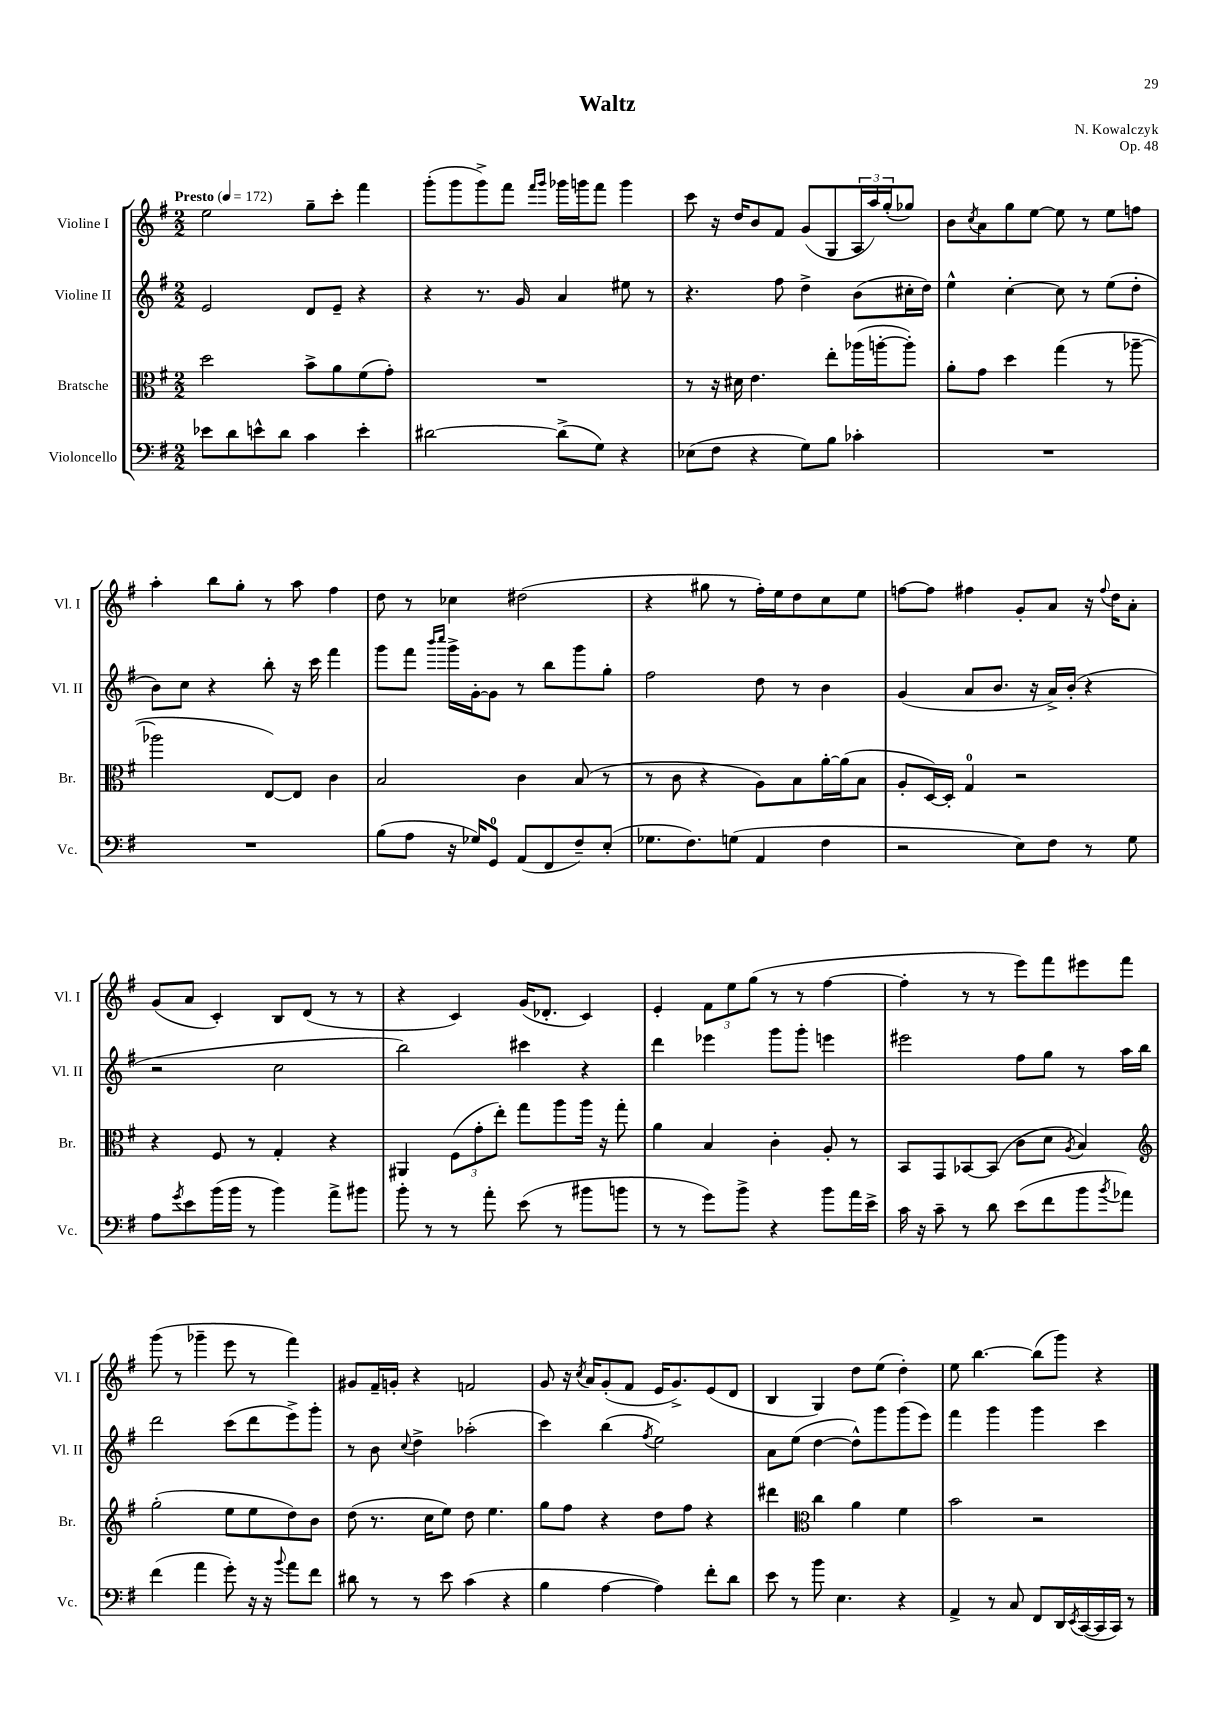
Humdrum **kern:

**kern	**kern	**kern	**kern
*part4	*part3	*part2	*part1
*staff4	*staff3	*staff2	*staff1
*I"Violoncello	*I"Bratsche	*I"Violine II	*I"Violine I
*I'Vc.	*I'Br.	*I'Vl. II	*I'Vl. I
*clefF4	*clefC3	*clefG2	*clefG2
*k[f#]	*k[f#]	*k[f#]	*k[f#]
*M2/2	*M2/2	*M2/2	*M2/2
*MM172	*MM172	*MM172	*MM172
=1	=1	=1	=1
!	!	!	!LO:TX:a:B:t=Presto
8e-X\L	2dd\	2e/	2ee\
8d\	.	.	.
8en^^\	.	.	.
8d\J	.	.	.
4c\	8b^\L	8d/L	8gg~\L
.	8a\	8e~/J	8ccc'\J
4e'\	(8f#\	4r	4fff#\
.	8g'\J)	.	.
=2	=2	=2	=2
[2d#X\	1r	4r	(8ggg'\L
.	.	.	8ggg\
.	.	8.r	8ggg^\)
.	.	.	8fff#\J
.	.	16g/	.
.	.	.	16qqfff#/LL
.	.	.	16qqggg/JJ
(8d#^\L]	.	4a/	16ggg-X\LL
.	.	.	16gggn\J
8G\J)	.	.	8fff#\J
4r	.	8ee#X\	4ggg\
.	.	8r	.
=3	=3	=3	=3
(8E-X\L	8r	4.r	8ccc\
8F#\J	16r	.	16r
.	16d#X\	.	16dd/KL
4r	4.e\	.	8b/
.	.	8ff#\	8f#/J
8G\L)	.	4dd^\	(8g/L
8B\J	8ee'\L	.	8G/
4c-X'\	(16aa-X\L	(8b\L	24A/L
.	.	.	24aa/)
.	[16aan'\J	.	.
.	.	.	(24gg'/J
.	8aa'\J])	16cc#X'\L	8gg-X/J)
.	.	16dd\JJ)	.
=4	=4	=4	=4
1r	8a'\L	4ee^^\	8b\L
.	.	.	8qcc/
.	8g\J	.	8a\
.	4dd\	[4cc'\	8gg\
.	.	.	[8ee\J
.	(4gg\	8cc\]	8ee\]
.	.	8r	8r
.	8r	(8ee\L	8ee\L
.	[8aa-X~\	8dd'\J	8ffn\J
!!LO:LB:g=z
=5	=5	=5	=5
1r	2aa-X\]	8b\L)	4aa'\
.	.	8cc\J	.
.	.	4r	8bb\L
.	.	.	8gg'\J
.	[8E/L)	8bb'\	8r
.	8E/J]	16r	8aa\
.	.	16ccc\	.
.	4c\	4fff#\	4ff#\
=6	=6	=6	=6
(8B\L	2B/	8ggg\L	8dd\
8A\J	.	8fff#\J	8r
.	.	16qqbbb/LL	.
.	.	16qqcccc/JJ	.
16r	.	16ggg^\LL	4cc-X\
16G-X/KL)	.	[16g'\J	.
8GG/J	.	8g\J]	.
(8AA/L	4c\	8r	(2dd#X\
8FF#/	.	8bb\L	.
8F#~/)	(8B/	8ggg\	.
(8E'/J	8r	8gg'\J	.
=7	=7	=7	=7
8.G-X\L	8r	2ff#\	4r
.	8c\	.	.
8.F#\)	.	.	.
.	4r	.	8gg#X\
(8Gn\J	.	.	8r
4AA/	8A\L)	8dd\	16ff#'\LL)
.	.	.	16ee\J
.	8B\	8r	8dd\
4F#\	[16a'\L	4b\	8cc\
.	(16a\J]	.	.
.	8B\J	.	8ee\J
=8	=8	=8	=8
2r	8A'/L	(4g/	[8ffn\L
.	[16D/L)	.	8ff\J]
.	16D'/JJ]	.	.
.	4G/	8a/L	4ff#X\
.	.	8.b/J	.
8E\L)	2r	.	8g'/L
.	.	16r	.
8F#\J	.	16a^/LL)	8a/J
.	.	(16b'/JJ	.
8r	.	4r	16r
.	.	.	8qqff#/
.	.	.	16dd\KL
8G\	.	.	8a'\J
!!LO:LB:g=z
=9	=9	=9	=9
8A\L	4r	2r	(8g/L
8qg/	.	.	.
8e\	.	.	8a/J
(16b\L	8F#/	.	4c'/)
16b\JJ	.	.	.
8r	8r	.	.
4b\)	4G'/	2cc\	8B/L
.	.	.	(8d/J
8a^\L	4r	.	8r
8b#X\J	.	.	8r
=10	=10	=10	=10
8b'\	4AA#X/	2bb\)	4r
8r	.	.	.
8r	(12F#\L	.	4c/)
.	12g'\	.	.
8a'\	.	.	.
.	12ee'\J)	.	.
(8e\	8gg\L	4ccc#X\	(16g/KL
.	.	.	8.d-X'/J
8r	8aa\	.	.
8b#X\L	16aa\Jk	4r	4c/)
.	16r	.	.
8bn\J	8gg'\	.	.
=11	=11	=11	=11
8r	4a\	4ddd\	4e'/
8r	.	.	.
8g\L)	4B/	4eee-X\	12f#\L
.	.	.	12ee\
8b^\J	.	.	.
.	.	.	(12gg\J
4r	4c'\	8ggg\L	8r
.	.	8ggg'\J	8r
8b\L	8A'/	4eeen\	[4ff#\
16a\L	8r	.	.
16e^\JJ	.	.	.
=12	=12	=12	=12
16c\	8BB/L	2eee#X\	4ff#'\]
16r	.	.	.
8c~\	8GG/	.	.
8r	[8BB-X/	.	8r
8d\	(8BB-/J]	.	8r
(8e\L	8c\L	8ff#\L	8eee\L)
8f#\	8d\J	8gg\J	8fff#\
.	8qA/	.	.
8b\	4B/)	8r	8eee#X\
8qb/	.	.	.
8a-X\J)	.	16aa\LL	8fff#\J
.	.	16bb\JJ	.
!!LO:LB:g=z
=13	=13	=13	=13
*	*clefG2	*	*
(4f#\	(2gg'\	2ddd\	(8ggg\
.	.	.	8r
4a\	.	.	4ggg-X~\
8g'\)	8ee\L	(8ccc\L	8eee\
16r	8ee\	8ddd\	8r
16r	.	.	.
8qqb/	.	.	.
8a\L	8dd\)	8eee^\)	4fff#\)
8f#\J	8b\J	8ggg'\J	.
=14	=14	=14	=14
8d#X\	(8dd\	8r	8g#X/L
8r	8.r	8b\	16f#~/L
.	.	.	16gn'/JJ
.	.	8qqcc/	.
8r	.	4dd^\	4r
.	16cc\KL	.	.
8e\	8ee\J)	.	.
(4c\	8dd\	(2aa-X'\	2fn/
.	4.ee\	.	.
4r	.	.	.
=15	=15	=15	=15
4B\	8gg\L	4ccc\)	8g/
.	8ff#\J	.	16r
.	.	.	8qcc/
.	.	.	16a/KL
[4A\	4r	(4bb\	(8g'/
.	.	.	8f#/J
.	.	8qff#/	.
4A\])	8dd\L	2ee\)	16e/KL
.	.	.	8.g^/)
.	8ff#\J	.	.
8f#'\L	4r	.	(8e/
8d\J	.	.	8d/J
=16	=16	=16	=16
8e\	4ddd#X\	8a\L	4B/
8r	.	(8ee\J	.
*	*clefC3	*	*
8b\	4cc\	[4dd\	4G/)
4.E\	.	.	.
.	4a\	8dd^^\L])	8dd\L
.	.	8ggg\	(8ee\J
4r	4f#\	(8ggg\	4dd'\)
.	.	8eee\J)	.
=17	=17	=17	=17
4AA^/	2b\	4fff#\	8ee\
.	.	.	[4.bb\
8r	.	4ggg\	.
8C/	.	.	.
8FF#/L	2r	4ggg\	(8bb\L]
16DD/L	.	.	8ggg\J)
8qEE/	.	.	.
([16CC/	.	.	.
16CC/]	.	4ccc\	4r
16CC/JJ)	.	.	.
8r	.	.	.
==	==	==	==
*-	*-	*-	*-
